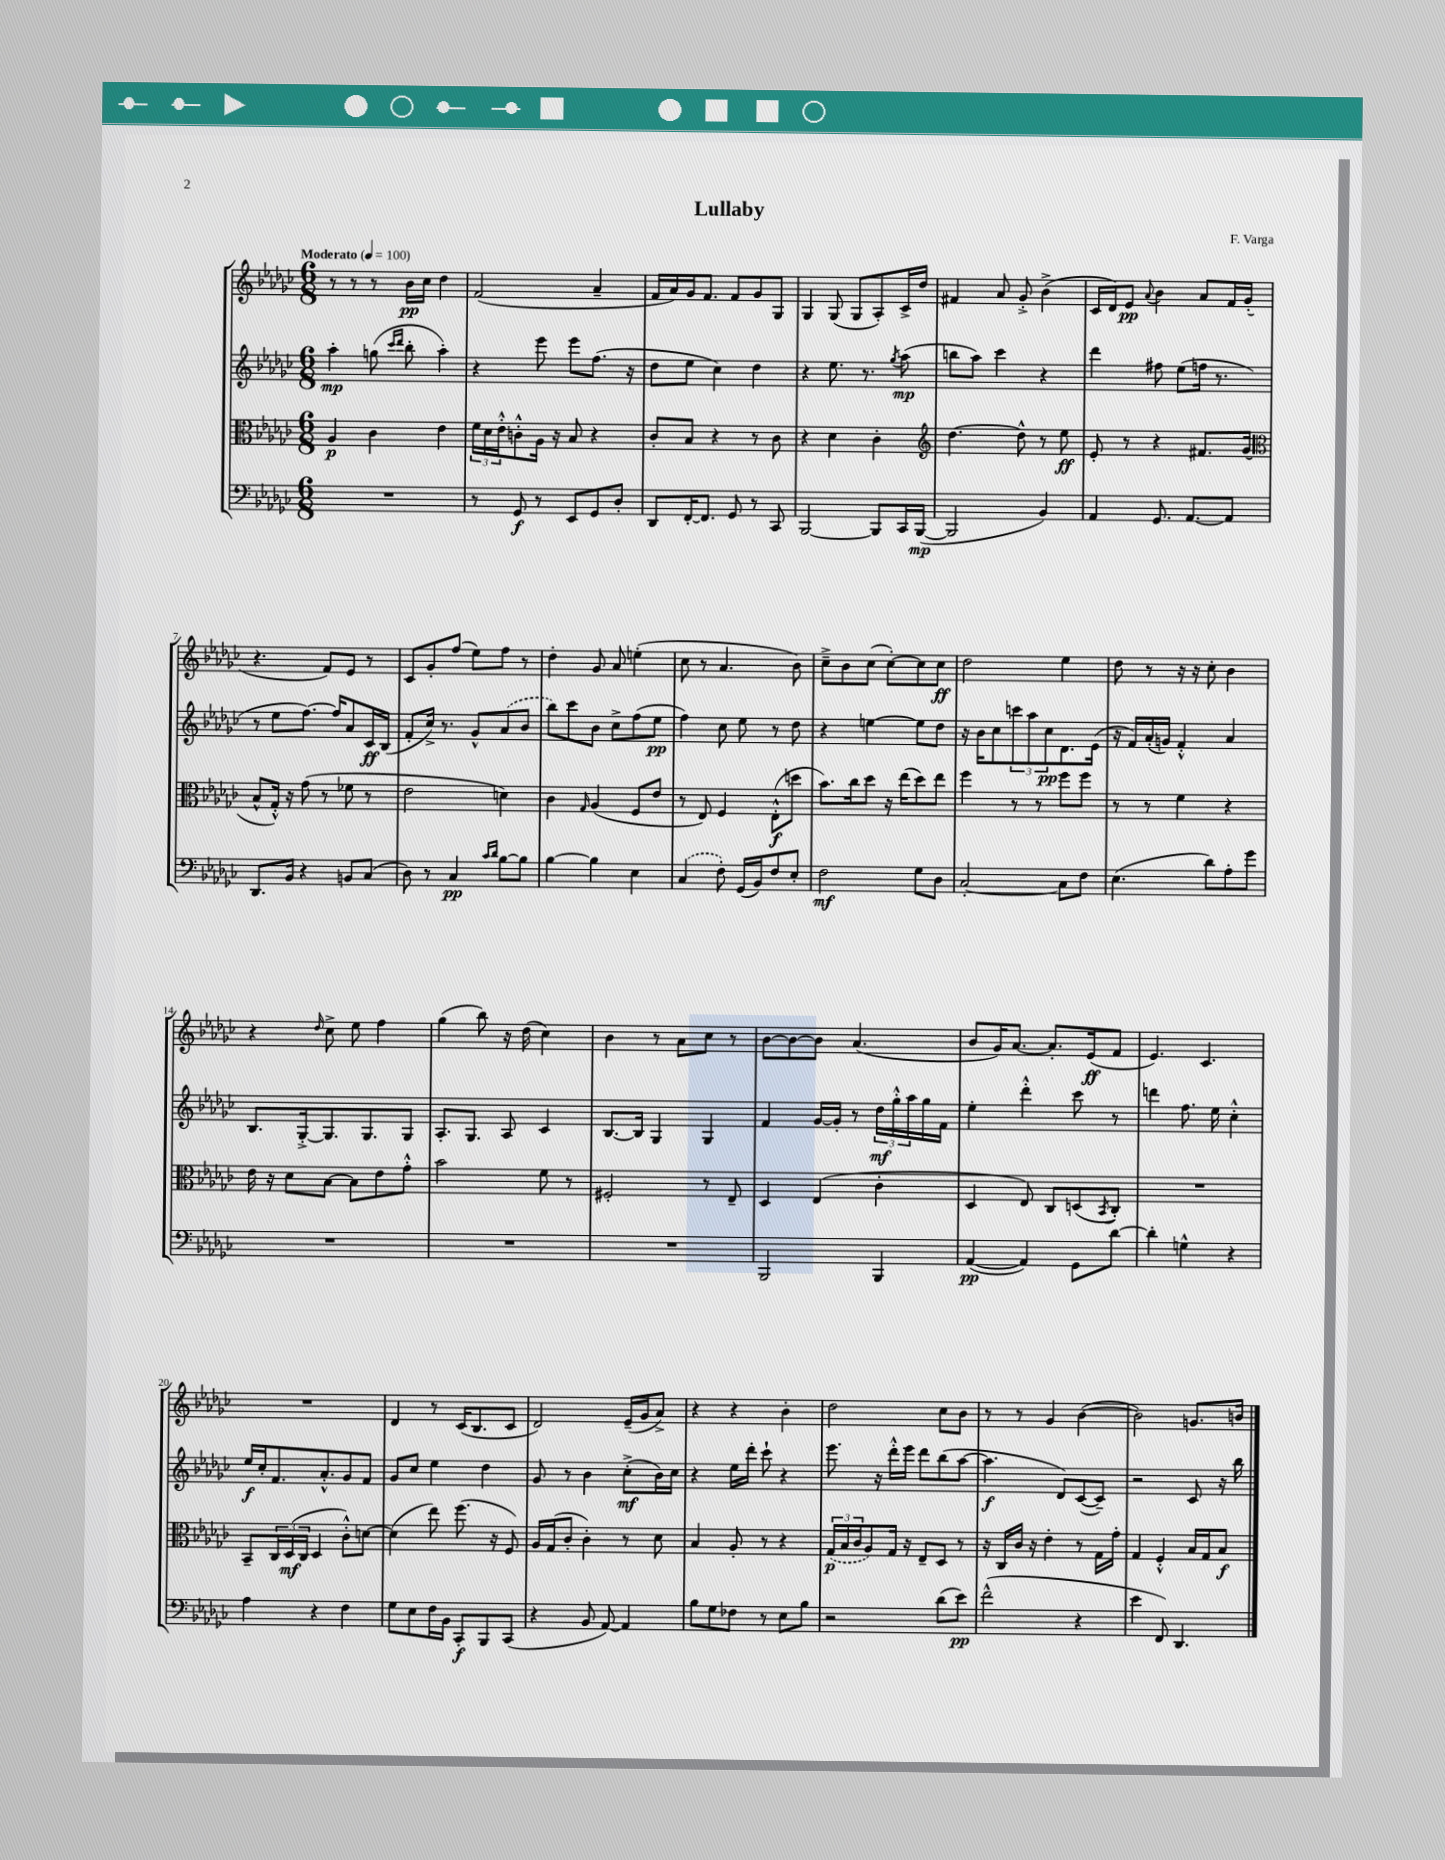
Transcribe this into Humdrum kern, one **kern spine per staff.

**kern	**kern	**kern	**kern
*staff4	*staff3	*staff2	*staff1
*clefF4	*clefC3	*clefG2	*clefG2
*k[b-e-a-d-g-c-]	*k[b-e-a-d-g-c-]	*k[b-e-a-d-g-c-]	*k[b-e-a-d-g-c-]
*M6/8	*M6/8	*M6/8	*M6/8
*MM100	*MM100	*MM100	*MM100
2.r	4A-	4aa-'	8r
.	.	.	8r
.	4c-	(8gg	8r
.	.	16qqccc-	.
.	.	16qqddd-	.
.	.	8bb-'	16b-
.	.	.	16cc-
.	4e-	4aa-')	4dd-
=	=	=	=
8r	24f	4r	(2f
.	24d-	.	.
.	24e-'^^	.	.
8GG-	8c'^^	.	.
8r	16A-	8eee-	.
.	16r	.	.
8EE-	8B-	8eee-	.
8GG-	4r	(8.ff	4a-~
8D-'	.	.	.
.	.	16r	.
=	=	=	=
8DD-	8c-'	8dd-	16f
.	.	.	16a-)
[16FF'	8B-	8ee-	16g-
8.FF]	.	.	8.f
.	4r	4cc-)	.
8GG-	.	.	8f
8r	8r	4dd-	8g-
8CC-	8c-	.	8G-
=	=	=	=
[2BBB-	4r	4r	4G-
.	4d-	8.ee-	(8G-
.	.	.	8G-
.	.	8.r	.
8BBB-]	4c-'	.	8A-')
.	.	8qgg-	.
16CC-	.	(8aa-	16c-^
([16BBB-	.	.	16dd-
=	=	=	=
*	*clefG2	*	*
2BBB-]	[4.dd-	8bb	4f#
.	.	8aa-)	.
.	.	4ccc-	8a-
.	8dd-^^]	.	8g-'^
4BB-)	8r	4r	(4b-^
.	8ee-	.	.
=	=	=	=
4AA-	8e-'	4ddd-	16c-
.	.	.	16d-)
.	8r	.	8e-
.	.	.	8qqa-
8.GG-	4r	8ff#	4b-
.	.	(8ee-	.
[8.AA-	.	.	.
.	8.f#	16ff	8a-
.	.	8.r	.
8AA-]	.	.	16f
.	(16g-	.	(16g-'
=	=	=	=
*	*clefC3	*	*
8.DD-	8B-^^	8r	4.r
.	16G-'^^)	8ee-	.
16BB-	16r	.	.
4r	(8g-	[8.ff)	.
.	8r	.	8f)
.	.	16ff]	.
8BB	8f-	8a-	8e-
(8C-	8r	16c-	8r
.	.	(16B-	.
=	=	=	=
8D-)	2e-	8f'	8c-
8r	.	16cc-^)	8g-'
.	.	8.r	.
4C-	.	.	(8ff
.	.	8g-^^	8ee-)
16qqc-	.	.	.
16qqd-	.	.	.
[8B-	4d)	(8a-	8ff
8B-]	.	8b-	8r
=	=	=	=
[4B-	4c-	8bb-)	4dd-'
.	.	8ccc-	.
.	16qqG-	.	.
4B-]	(4A-	8b-	8g-
.	.	8cc-^	8a-
4E-	8F	(8ff	(4ee'
.	8e-	8ee-	.
=	=	=	=
(4C-	8r	4ff)	8cc-
.	8E-)	.	8r
8F')	4F	8cc-	4.a-
(16GG-	.	8ee-	.
16BB-)	.	.	.
8F	(8E-'^^	8r	.
8E-'	8dd	8dd-	8b-)
=	=	=	=
2F	8.b-)	4r	8cc-~^
.	.	.	8b-
.	16cc-	.	.
.	8dd-	[4ee	(8cc-
.	16r	.	[8cc-')
.	(16ee-	.	.
8G-	8dd-)	8ee]	8cc-]
8D-	8ee-	8dd-	8cc-
=	=	=	=
[2C-'	4ff	16r	2dd-
.	.	16b-	.
.	.	8cc-	.
.	8r	12ccc	.
.	.	12aa-	.
.	8r	.	.
.	.	12cc-	.
8C-]	8ff	8.d-	4ee-
8F	8ff	.	.
.	.	(16e-	.
=	=	=	=
(4.E-	8r	16r	8dd-
.	.	16f)	.
.	8r	(16a-'	8r
.	.	16g)	.
.	4f	4f'^^	16r
.	.	.	16r
8d-)	.	.	8cc-'
8A-'	4r	4a-	4b-
8g-	.	.	.
=	=	=	=
2.r	16e-	8.B-	4r
.	16r	.	.
.	8d-	.	.
.	.	[16G-'^	.
.	.	.	16qqdd-
.	[8B-	8.G-]	8cc-^
.	8B-]	.	8ee-
.	.	8.G-	.
.	8e-	.	4ff
.	8g-'^^	8G-	.
=	=	=	=
2.r	2b-	8.A-'	(4gg-
.	.	8.G-	.
.	.	.	8bb-)
.	.	8A-	16r
.	.	.	(16dd-
.	8f	4c-	4cc-)
.	8r	.	.
=	=	=	=
2.r	2F#'	[8.B-	4b-
.	.	16B-]	.
.	.	4G-	8r
.	.	.	8a-
.	8r	4G-	8cc-
.	8E-~	.	8r
=	=	=	=
2BBB-	4D-	4f	[8b-
.	.	.	8b-_
.	(4E-	[16g-	8b-]
.	.	16g-']	.
.	.	8r	(4.a-
4BBB-	4c-'	24dd-	.
.	.	24gg-'^^	.
.	.	24aa-	.
.	.	16gg-	.
.	.	16f	.
=	=	=	=
([4AA-	4D-	4ee-'	8b-
.	.	.	16g-)
.	.	.	[8.a-
4AA-])	8E-)	4ddd-'^^	.
.	8C-	.	8.a-']
8GG-	(8D	8ccc-	.
.	.	.	(16e-
.	8qBB-	.	.
[8d-	8C-')	8r	8f
=	=	=	=
4d-']	2.r	4ddd	4.e-)
4G^^	.	8.ff	.
.	.	.	4.c-
.	.	16ee-	.
4r	.	4cc-'^^	.
=	=	=	=
4A-	8BB-~	16ee-	2.r
.	.	16cc-'	.
.	24C-	8.f	.
.	(24D-	.	.
.	24C-	.	.
4r	4D-	.	.
.	.	8.a-'^^	.
4F	8c-'^^)	8g-	.
.	[8d	8f	.
=	=	=	=
8G-	(4d]	8g-	4d-
8E-	.	8cc-	.
16F	8ee-)	4ee-	8r
16BB-	.	.	.
8CC-'	(8.ff	.	(16c-
.	.	.	8.B-
8BBB-	.	4dd-	.
.	16r	.	.
(8CC-	8F)	.	8c-
=	=	=	=
4r	16A-	8g-	2d-)
.	(16G-	.	.
.	8c-'	8r	.
8BB-	4c-')	4b-	.
[8AA-)	.	.	.
4AA-]	8r	(8cc-'^	(16e-~
.	.	.	16g-
.	8d-	16b-)	8a-^)
.	.	16cc-	.
=	=	=	=
8B-	4B-	4r	4r
8G-	.	.	.
8F-	8A-'	16ee-	4r
.	.	16ddd-'	.
8r	8r	8ccc-`	.
8E-	4r	4r	4b-'
8B-	.	.	.
=	=	=	=
2r	(24G-	8.eee-	2dd-
.	24B-	.	.
.	24c-	.	.
.	8A-)	.	.
.	.	16r	.
.	16G-	16ddd-'^^	.
.	16r	16eee-	.
.	8E-~	8ddd-	.
(8d-	8D-	(8bb-	8cc-
8e-)	8r	[8aa-	8b-
=	=	=	=
(2f^^	16r	4.aa-]	8r
.	16C-	.	.
.	16c-	.	8r
.	16r	.	.
.	4e-'	.	4g-
.	.	8d-)	.
4r	8r	([8c-	([4b-
.	16G-	8c-~])	.
.	16g-'	.	.
=	=	=	=
4e-	4G-	2r	2b-])
8FF)	4F'^^	.	.
4.DD-	.	.	.
.	16B-	8c-	8.g
.	16G-	.	.
.	8B-	16r	.
.	.	16bb-	16b
==	==	==	==
*-	*-	*-	*-
